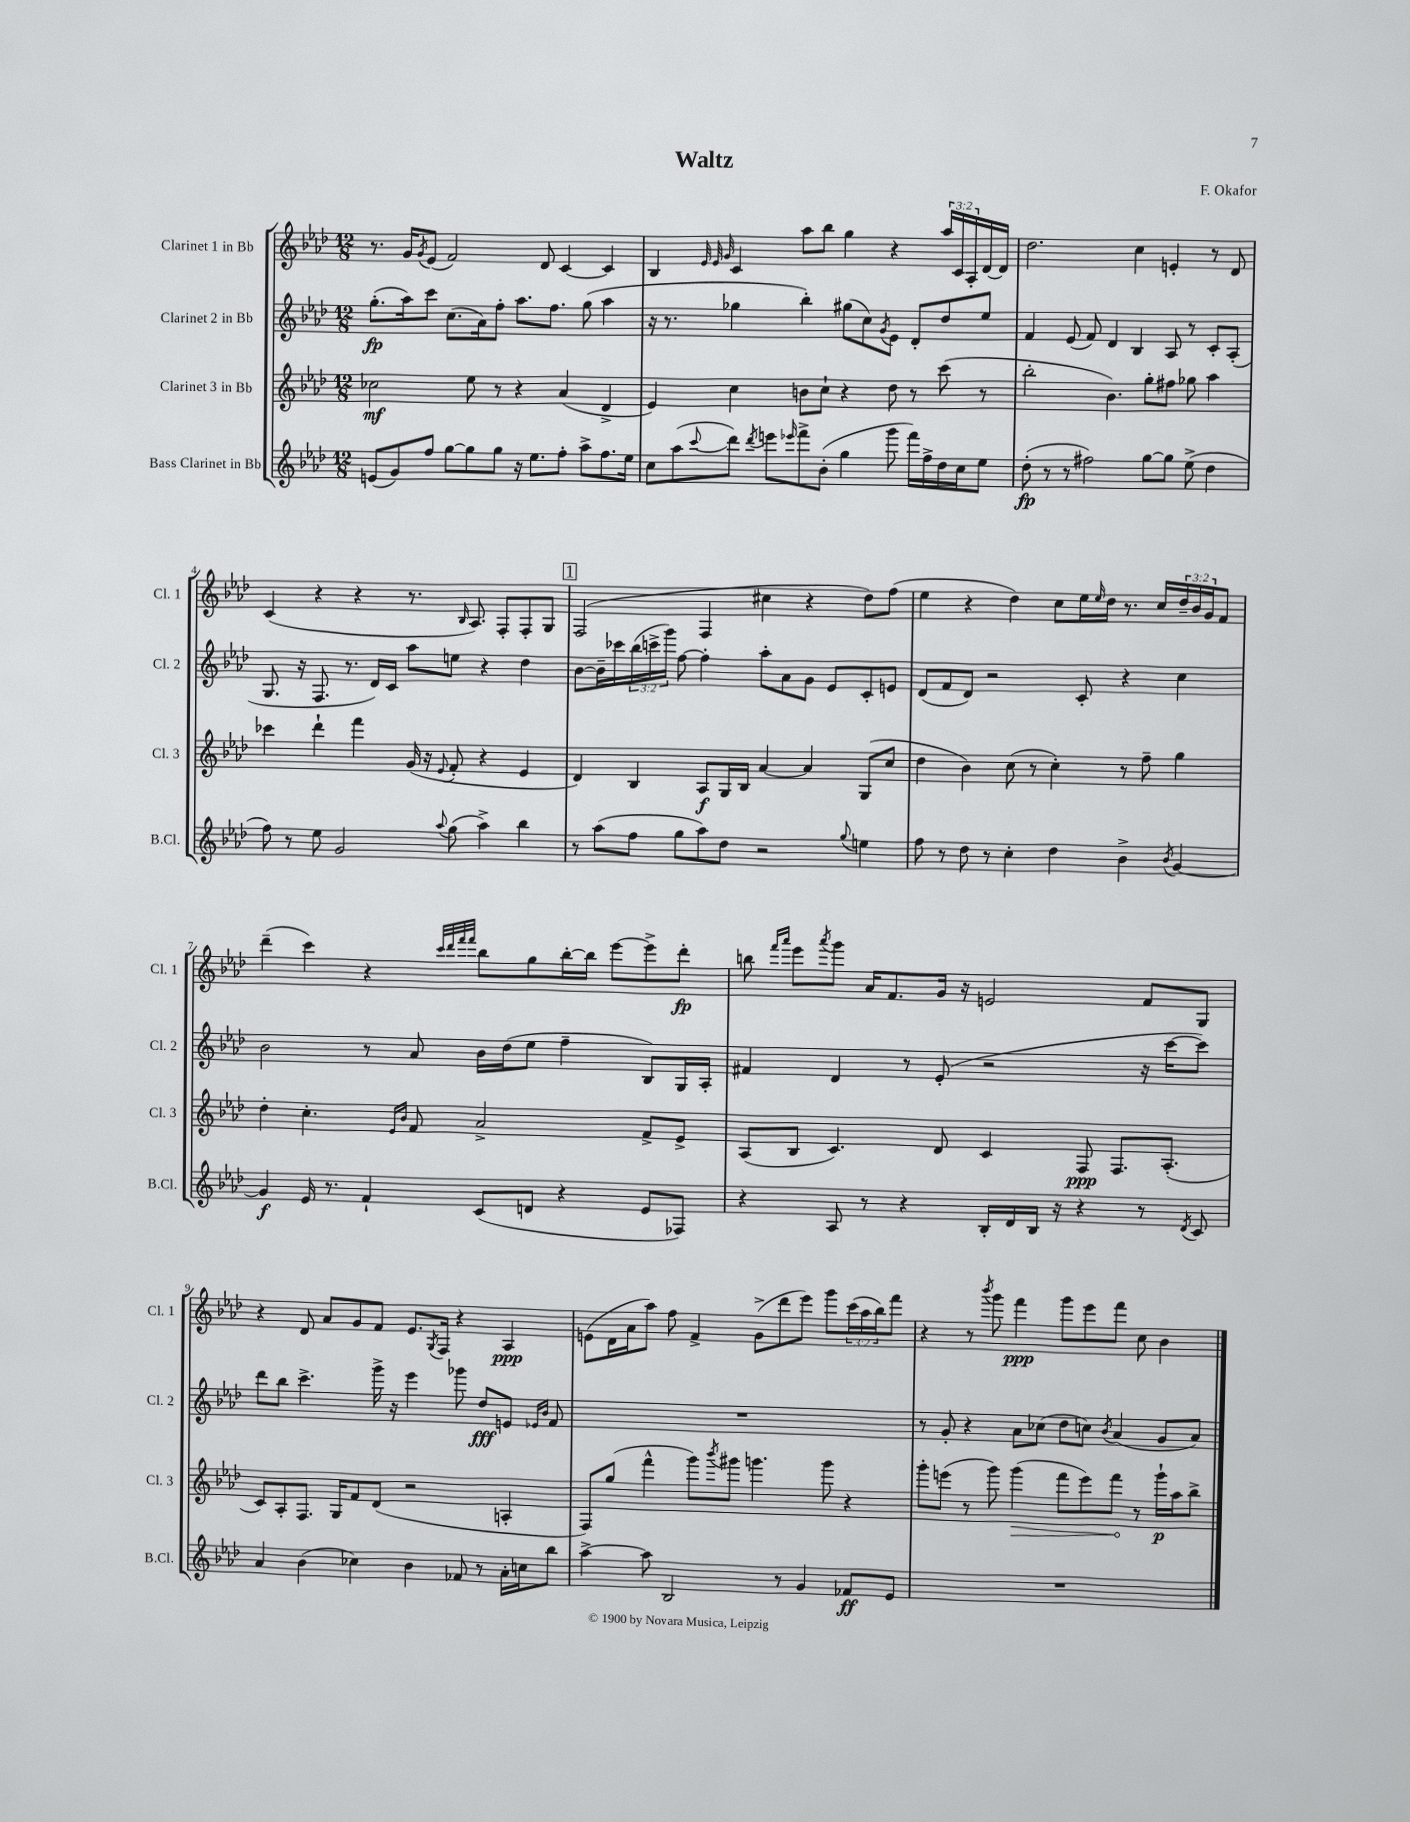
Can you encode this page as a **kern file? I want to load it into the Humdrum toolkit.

**kern	**kern	**kern	**kern
*staff4	*staff3	*staff2	*staff1
*clefG2	*clefG2	*clefG2	*clefG2
*k[b-e-a-d-]	*k[b-e-a-d-]	*k[b-e-a-d-]	*k[b-e-a-d-]
*M12/8	*M12/8	*M12/8	*M12/8
(8e/L	2cc-\	(8.gg'\L	8.r
8g/)	.	.	.
.	.	16aa-\k)	16g/LK
.	.	.	8qg/
8ff/J	.	8ccc\J	(8e-/J
[8gg\L	.	(8.cc\L	2f/)
8gg\]	8ee-\	.	.
.	.	16a-\k)	.
8gg\J	8r	8ff'\J	.
16r	4r	8.aa-\L	.
8.ee-\L	.	.	.
.	.	.	8d-/
.	.	8.ff\J	.
8ff'\J	(4a-/	.	[4c/
8aa-^\L	.	(8gg\	.
8.ff\	4d-^/	4aa-\	4c/]
16ee-\Jk	.	.	.
=	=	=	=
8cc\L	4e-/)	16r	4B-/
.	.	8.r	.
(8aa-\	.	.	.
.	.	.	32qqe-/
.	.	.	32qqe-/
8qqccc/	.	.	32qqg/
8ddd-\J)	4cc\	4gg-\	4c/
8qddd-/	.	.	.
8eee\L	.	.	.
16qqeee-/	.	.	.
8fff^\	8b\L	4bb-'\)	8aa-\L
(8b-'\J	8cc`\J	.	8bb-\J
4gg\	4r	(8gg#\L	4gg\
.	.	8cc\)	.
.	.	8qg/	.
8ggg\	8dd-\	8e-\J	4r
16fff\LL)	8r	8d-'/L	.
16ff^\	.	.	.
16dd-\	(8ccc\	8dd-/	24aa-/LL
.	.	.	24c/
16cc\J	.	.	.
.	.	.	24A-'/
8ee-\J	8r	8ee-/J	[16d-/
.	.	.	16d-/]JJ
=	=	=	=
(8dd-'\	2bb-'\	4f/	2.dd-\
8r	.	.	.
8r	.	(8e-/	.
2ff#\)	.	8f/)	.
.	4.b-\)	4d-/	.
.	.	4B-/	4cc\
[8gg\L	8gg'\L	.	.
8gg\]J	8ff#\J	8A-/	4e'/
(8ee-^\	8gg-\	8r	.
4dd-\	4aa-\	8c'/L	8r
.	.	(8A-'/J	8d-/
=	=	=	=
8ff\)	4ccc-\	8.G/	(4c/
8r	.	.	.
.	.	16r	.
8ee-\	4ddd-`\	8.F/	4r
2g/	.	.	.
.	.	8.r	.
.	4fff\	.	4r
.	.	16d-/LL)	.
.	.	16c/JJ	.
.	(16g/	8aa-\L	8.r
.	16r	.	.
8qqaa-/	8qqe-/	.	.
(8gg\	8f'/	8ee\J	.
.	.	.	16qqB-/
.	.	.	8.A-/)
4aa-^\)	4r	4r	.
.	.	.	8F'/L
4bb-\	4e-/	4dd-\	8F'/
.	.	.	8G/J
=	=	=	=
8r	4d-/)	[8b-\L	(2F/
(8aa-\L	.	16b-~\]L	.
.	.	16ccc-\	.
8ff\J	4B-/	(24bb-\	.
.	.	24ccc^\	.
.	.	24ggg\JJ)	.
8gg\L	.	[8ff\	.
8aa-\)	8A-/L	4ff'\]	4F/
8dd-\J	16G/L	.	.
.	16B-/JJ	.	.
2r	[4a-/	8aa-'\L	4cc#\
.	.	8a-\	.
.	4a-/]	8g\J	4r
.	.	8e-/L	.
8qqgg/	.	.	.
4ee\	(8G/L	8c'/	8dd-\L)
.	8cc/J	8e/J	(8ff\J
=	=	=	=
8ff\	4dd-\	(8d-/L	4ee-\
8r	.	8f/	.
8dd-\	4b-\)	8d-/J)	4r
8r	.	2r	.
4cc'\	(8cc\	.	4dd-\)
.	8r	.	.
4dd-\	4cc'\)	.	8cc\L
.	.	8c'/	16ee-\L
.	.	.	16qqee-/
.	.	.	16dd-\JJ
4b-^\	8r	4r	8.r
.	8ff~\	.	.
.	.	.	16cc/LL
8qb-/	.	.	.
[4g/	4gg\	4cc\	24dd-~/
.	.	.	24b-/
.	.	.	24g/J
.	.	.	8f/J
=	=	=	=
4g/]	4dd-'\	2b-\	(4ddd-~\
16e-/	4.cc'\	.	4ccc\)
8.r	.	.	.
4f`/	.	8r	4r
.	16qqe-/LL	.	.
.	16qqb-/JJ	.	.
.	8f/	8a-/	.
.	.	.	32qqccc/LLL
.	.	.	32qqddd-/
.	.	.	32qqfff/
.	.	.	32qqfff/JJJ
(8c/L	2a-^/	16b-\LL	8bb-\L
.	.	(16dd-\J	.
8d/J	.	8ee-\J	8gg\
4r	.	4ff~\	[16bb-'\L
.	.	.	16bb-\]JJ
.	.	.	[8eee-\L
8e-/L	8f^/L	8B-/L)	8eee-^\]
8F-/J)	8e-^/J	16G/L	8ddd-'\J
.	.	16A-'/JJ	.
=	=	=	=
4r	(8A-/L	4f#/	8bb\
.	.	.	16qqfff/LL
.	.	.	16qqaaa-/JJ
.	8B-/J	.	8eee-\L
.	.	.	8qaaa-/
8A-/	4.c/)	4d-/	8ggg\J
8r	.	.	16a-/LK
.	.	.	8.f/
4r	.	8r	.
.	8d-/	(8e-'/	16g/Jk
.	.	.	16r
16B-'/LL	4c/	2r	2e/
16d-/	.	.	.
16B-/JJ	.	.	.
16r	.	.	.
4r	8F/	.	.
.	8.F/L	.	.
8r	.	16r	8f/L
.	(8.A-'/J	[16ccc\LK	.
8qd-/	.	.	.
8c/	.	8ccc\]J)	8G/J
=	=	=	=
4a-/	8c/L)	8ddd-\L	4r
.	8A-'/	8bb-\J	.
(4b-\	8.F/J	4.ccc^\	8d-/
.	.	.	8a-/L
.	16G/LK	.	.
4cc-\)	8f/	.	8g/
.	(8d-/J	16ggg^\	8f/J
.	.	16r	.
4b-\	2r	4eee-\	8.e-/L
.	.	.	8qG/
.	.	.	16F/Jk
8f-/	.	8ggg-\	4r
8r	.	8dd-/L	.
16a-'\LL	4A'/	8e/J	4A-/
16cc\J	.	.	.
.	.	16qqe-/LL	.
.	.	16qqb-/JJ	.
8bb-\J	.	8f/	.
=	=	=	=
[4aa-^\	8F/L)	1.r	(8e\L
.	(8gg/J	.	16d-\L
.	.	.	16a-\J
8aa-\]	4fff^^\	.	8aa-\J)
2B-/	.	.	8ff\
.	8ggg\L)	.	4f^/
.	8qbbb-/	.	.
.	8ggg#\J	.	.
.	4.ggg\	.	(8g^\L
8r	.	.	8ddd-\
4g/	.	.	8eee-\J)
.	8ggg\	.	8ggg\L
8f-/L	4r	.	(24ccc\L
.	.	.	24aa-\
.	.	.	24bb-\J)
8e-/J	.	.	8fff\J
=	=	=	=
1.r	8ggg'\L	8r	4r
.	(8eee\J	8g'/	.
.	8r	4r	8r
.	.	.	8qbbb-/
.	8ggg\)	.	8ggg\
.	(4ggg\	8a-\L	4fff\
.	.	(8cc-\J	.
.	8fff\L	8dd-\L	8ggg\L
.	8eee\)	8cc\J)	8eee-\
.	.	8qb-/	.
.	8fff\J	(4a-/	8fff\J
.	8r	.	8cc\
.	16ggg`\LL	8g/L	4b-\
.	16aa-\J	.	.
.	8bb-^\J	8a-/J)	.
==	==	==	==
*-	*-	*-	*-
